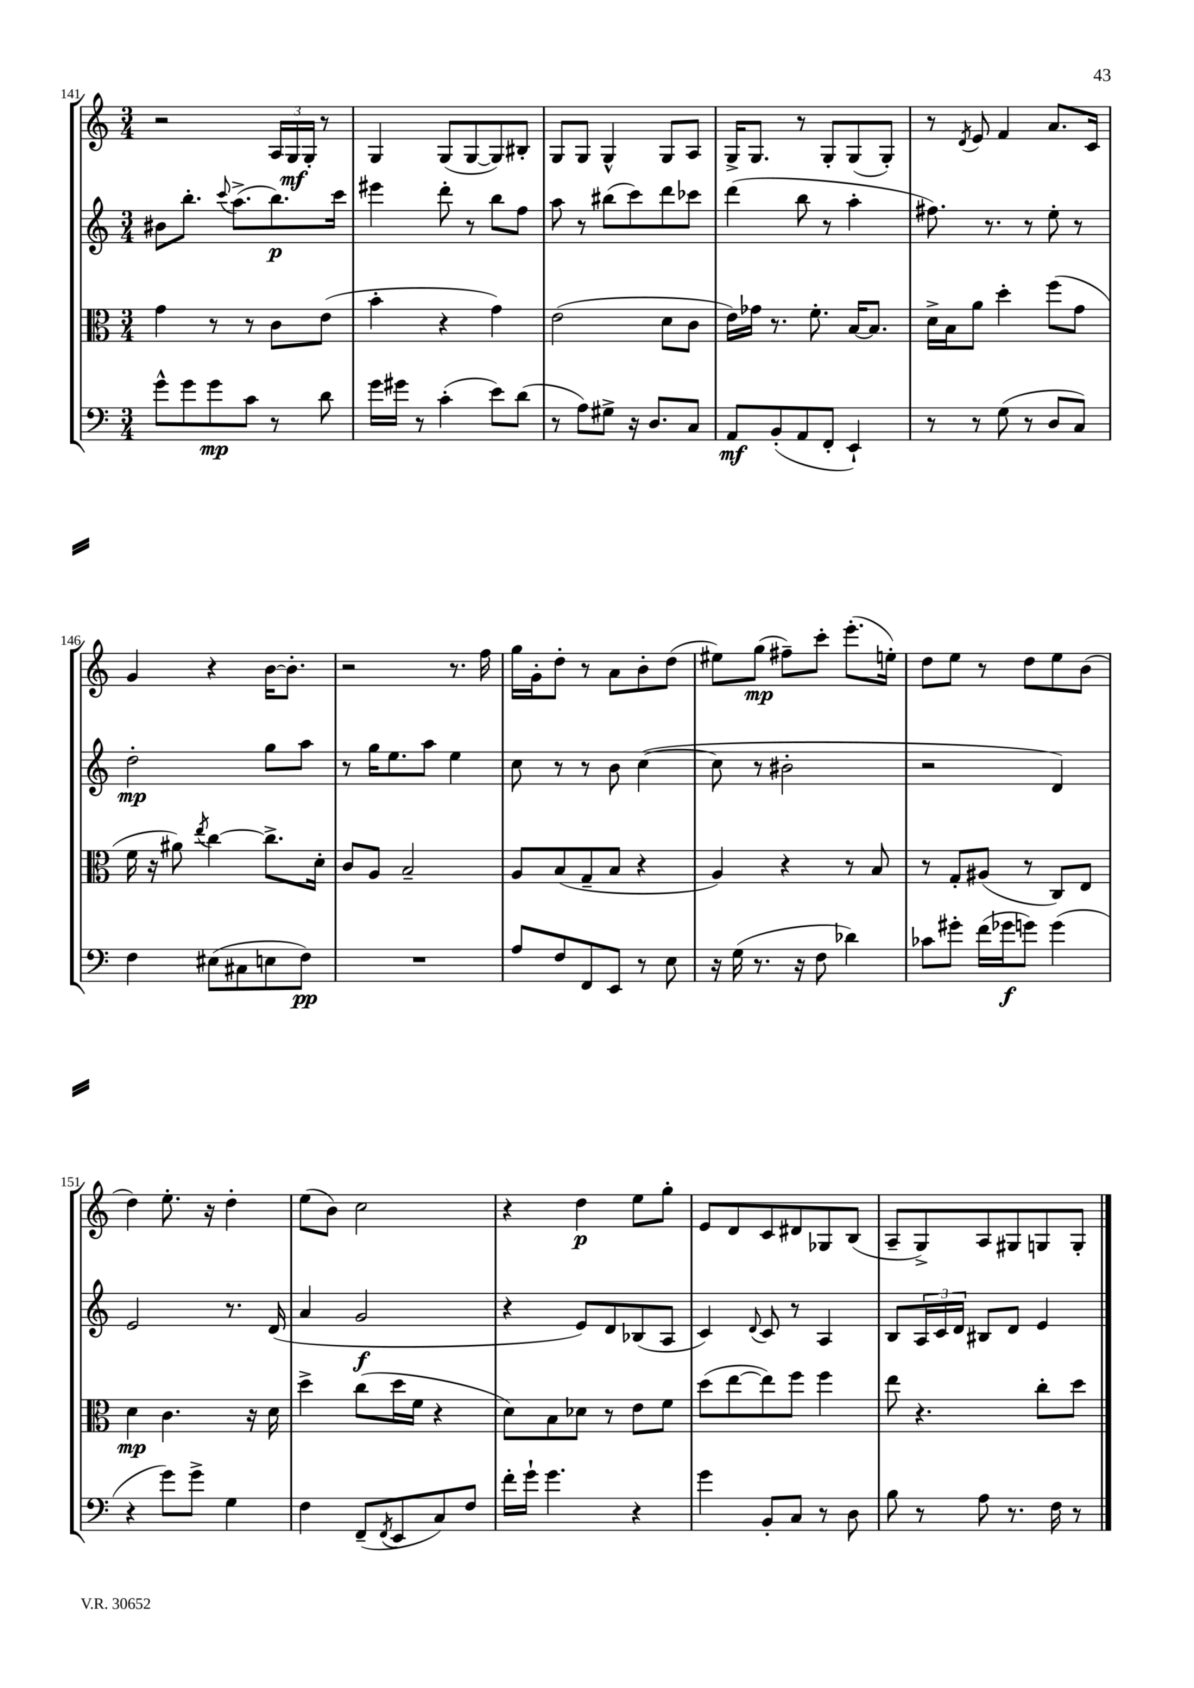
<<
\new StaffGroup <<
\new Staff = "s0" {
    \clef treble \key c \major \numericTimeSignature \time 3/4
    r2 \tuplet 3/2 { a16 g16\mf g16-. } r8 |
    g4 g8( g8~ g8) bis8-. |
    g8 g8 g4-^ g8 a8 |
    g16-> g8. r8 g8-. g8( g8-.) |
    r8 \acciaccatura { d'8 } e'8 f'4 a'8. c'16 |
    g'4 r4 b'16~ b'8.-. |
    r2 r8. f''16 |
    g''16 g'16-. d''8-. r8 a'8 b'8-. d''8( |
    eis''8) g''8\mp( fis''8--) c'''8-. e'''8.-.( e''16-.) |
    d''8 e''8 r8 d''8 e''8 b'8( |
    d''4) e''8.-. r16 d''4-. |
    e''8( b'8) c''2 |
    r4 d''4\p e''8 g''8-. |
    e'8 d'8 c'8 dis'8 ges8 b8( |
    a8-- g8->) a8 gis8 g8 g8-. \bar "|." |
}
\new Staff = "s1" {
    \clef treble \key c \major \numericTimeSignature \time 3/4
    bis'8 b''8.-. \appoggiatura { c'''8 } a''8.->( b''8.\p) c'''16 |
    eis'''4 d'''8-. r8 b''8 f''8 |
    a''8 r8 bis''8( c'''8) d'''8 ces'''8 |
    d'''4( b''8 r8 a''4-. |
    fis''8.) r8. r8 e''8-. r8 |
    d''2-.\mp g''8 a''8 |
    r8 g''16 e''8. a''8 e''4 |
    c''8 r8 r8 b'8 c''4~( |
    c''8 r8 bis'2-. |
    r2 d'4) |
    e'2 r8. d'16( |
    a'4 g'2\f |
    r4 e'8) d'8 bes8( a8 |
    c'4) \appoggiatura { d'8 } c'8 r8 a4 |
    b8 \tuplet 3/2 { a16 c'16 d'16 } bis8 d'8 e'4 \bar "|." |
}
\new Staff = "s2" {
    \clef alto \key c \major \numericTimeSignature \time 3/4
    g'4 r8 r8 c'8 e'8( |
    b'4-. r4 g'4) |
    e'2( d'8 c'8 |
    e'16) ges'16 r8. f'8.-. b16~ b8. |
    d'16-> b16 a'8 d''4-. f''8( g'8 |
    f'16 r16 ais'8) \acciaccatura { e''8 } c''4~ c''8.-> d'16-. |
    c'8 a8 b2-- |
    a8 b8( g8-- b8 r4 |
    a4) r4 r8 b8 |
    r8 g8-. ais8( r8 c8) e8 |
    d'4\mp c'4. r16 d'16 |
    d''4-> c''8( d''16 f'16 r4 |
    d'8) b8 des'8 r8 e'8 f'8 |
    d''8( e''8~ e''8) f''8 f''4 |
    e''8 r4. c''8-. d''8 \bar "|." |
}
\new Staff = "s3" {
    \clef bass \key c \major \numericTimeSignature \time 3/4
    g'8-^ g'8 g'8\mp c'8 r8 d'8 |
    g'16 gis'16 r8 c'4-.( e'8) d'8( |
    r8 a8) gis8-> r16 d8. c8 |
    a,8\mf b,8-.( a,8 f,8-. e,4-!) |
    r8 r8 g8( r8 d8 c8) |
    f4 eis8( cis8 e8 f8\pp) |
    R2. |
    a8 f8 f,8 e,8 r8 e8 |
    r16 g16( r8. r16 f8 des'4) |
    ces'8 gis'8-. f'16( ges'16\f g'8) g'4( |
    r4 g'8) g'8-> g4 |
    f4 f,8--( \acciaccatura { f,8 } e,8 c8) f8 |
    f'16-. g'16-! g'4. r4 |
    g'4 b,8-. c8 r8 d8 |
    b8 r8 a8 r8. f16 r8 \bar "|." |
}
>>
>>
\layout { \context { \Score currentBarNumber = #141 } }
